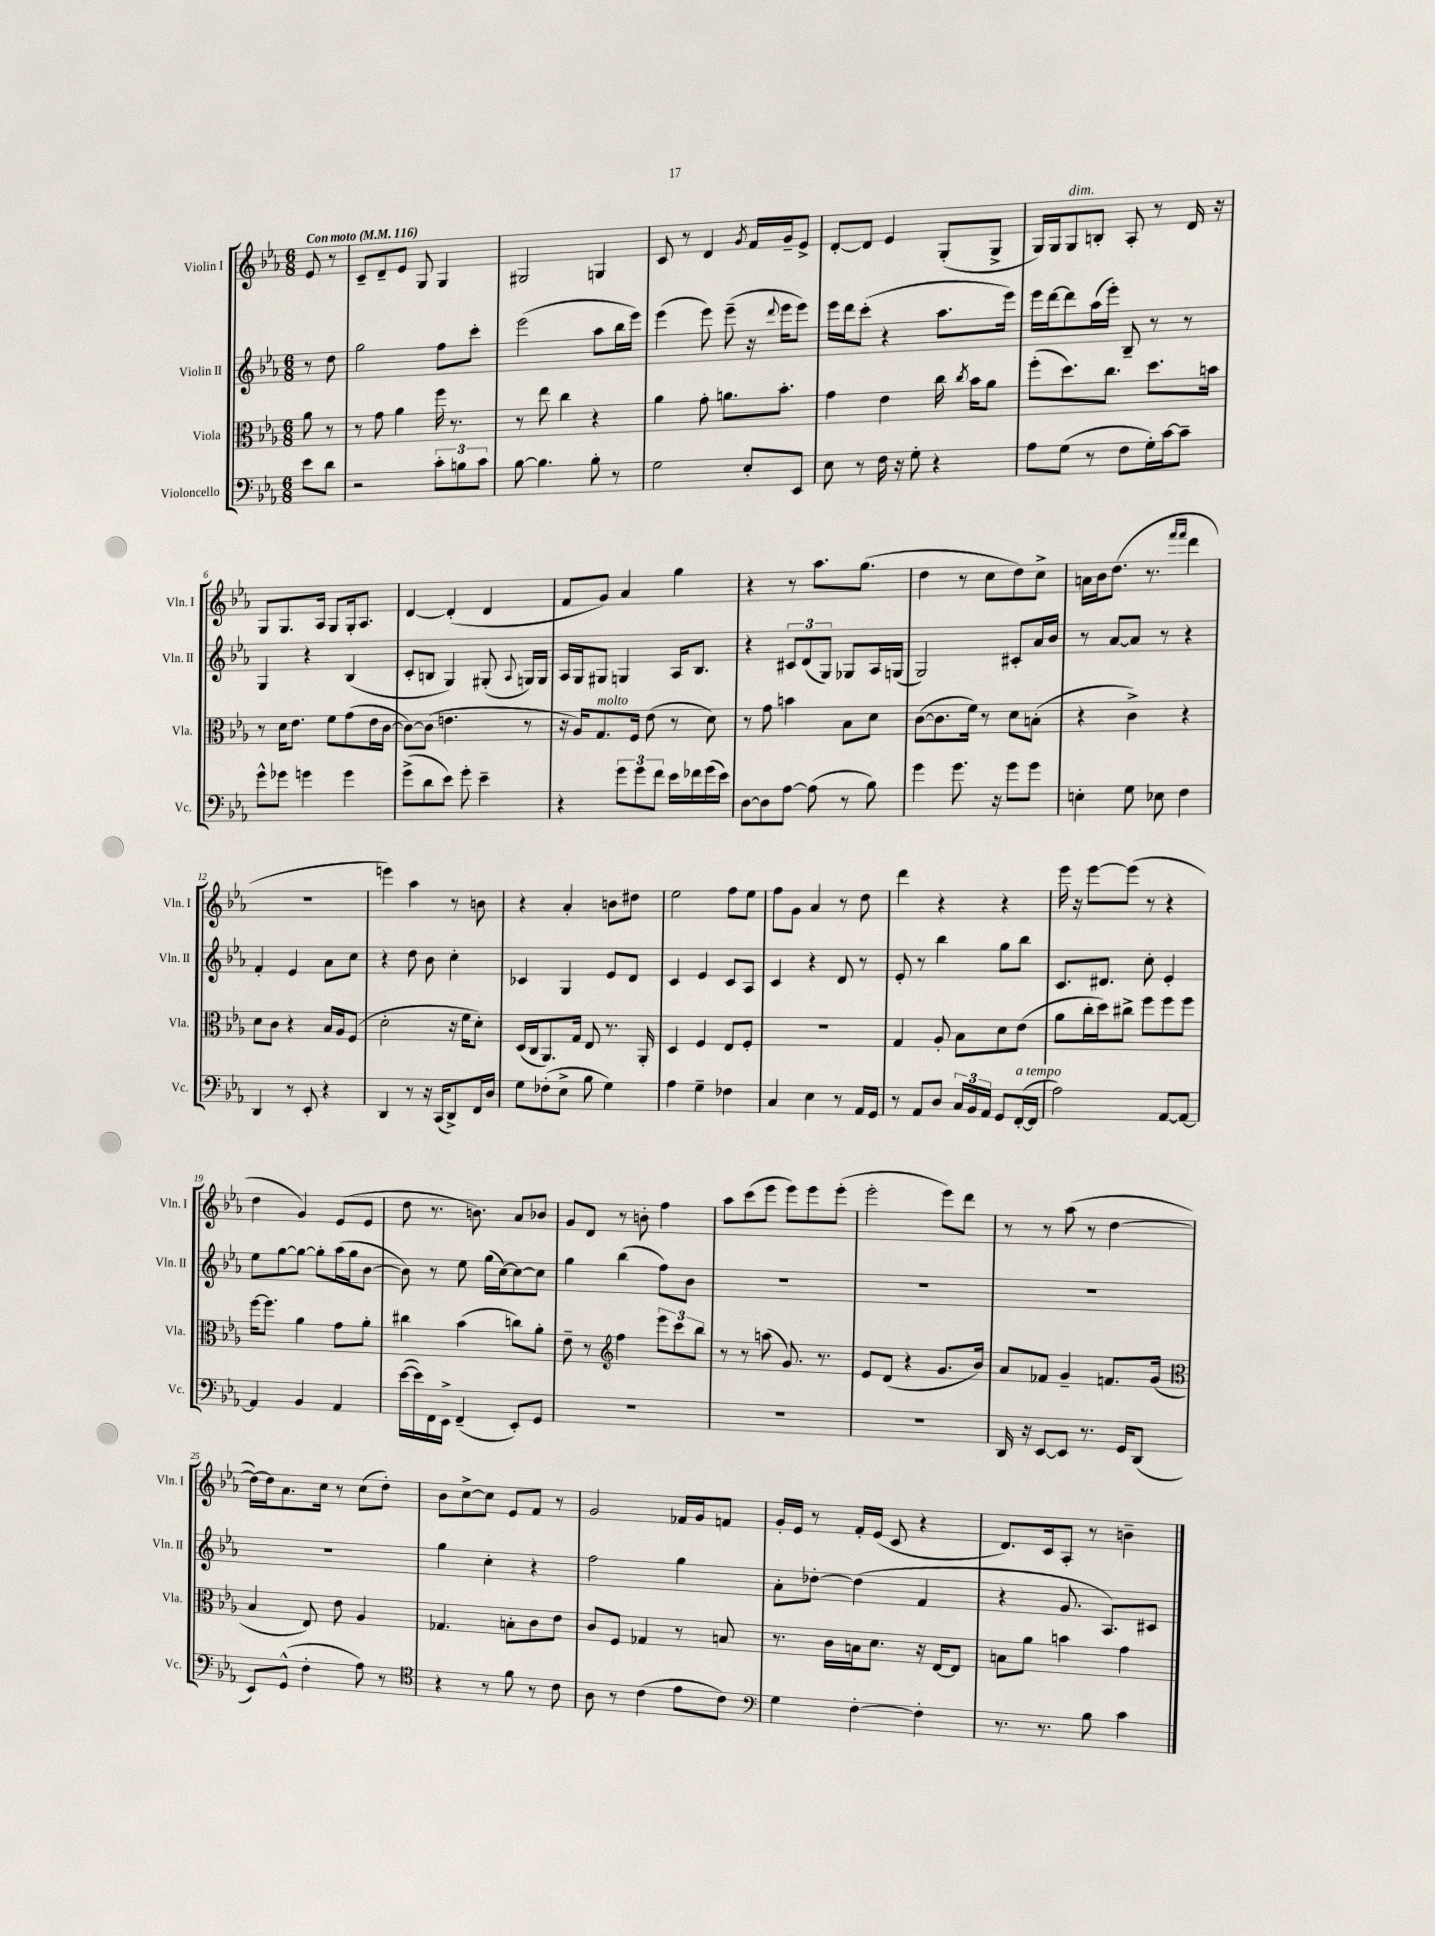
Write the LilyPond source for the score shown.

<<
\new StaffGroup <<
\new Staff = "s0" \with { instrumentName = "Violin I" shortInstrumentName = "Vln. I" } {
    \clef treble \key ees \major \numericTimeSignature \time 6/8 \partial 4 \tempo "Con moto" 4 = 116
    \autoBeamOff ees'8 r8 |
    c'8[-- d'8-- ees'8] g8 g4 |
    gis2 g4 |
    c'8 r8 d'4 \acciaccatura { g'8 } f'16[ g'16-- ees'8]-> |
    d'8[~-. d'8] ees'4 g8[-.( g8]-> |
    g16[) g16 g8^\markup { \italic "dim." } b8]-. aes8-. r8 d'16 r16 |
    g8[ g8. aes16] g8[ g16-. aes8.] |
    d'4~ d'4-.( d'4 |
    f'8[ g'8]) aes'4 g''4 |
    r4 r8 aes''8.[ g''8.]( |
    d''4 r8 c''8[ d''8) c''8]-> |
    a'16[ bes'16 d''8.]( r8. \grace { f'''16[ f'''16] } d'''4 |
    R2. |
    e'''4) aes''4 r8 b'8 |
    r4 aes'4-. b'8[ dis''8] |
    ees''2 f''8[ ees''8] |
    f''8[ g'8] aes'4 r8 d''8 |
    d'''4 r4 r4 |
    ees'''16 r16 ees'''8[~ ees'''8]( r8 r4 |
    d''4 g'4) ees'8[( ees'8] |
    d''8 r8. b'8.) aes'8[ bes'8] |
    g'8[ d'8] r8 b'8-. f''4 |
    aes''8[ c'''8( ees'''8] ees'''8[) ees'''8 ees'''8]-.( |
    ees'''2-. ees'''8[) d'''8] |
    r8 r8 aes''8( r8 d''4~ |
    d''16[~) d''16 aes'8. c''16] r8 c''8[( d''8]-.) |
    bes'8[ c''8~-> c''8] ees'8[ f'8] r8 |
    g'2 fes'16[ g'16 f'8] |
    g'16[-. ees'16] r8 f'16[-. ees'16]( c'8 r4 |
    d'8.[) c'16 aes8]-. r8 b'4-- \bar "|." |
}
\new Staff = "s1" \with { instrumentName = "Violin II" shortInstrumentName = "Vln. II" } {
    \clef treble \key ees \major \numericTimeSignature \time 6/8 \partial 4
    \autoBeamOff r8 d''8 |
    g''2 f''8[ c'''8]-. |
    ees'''2( aes''8[ bes''16 ees'''16]) |
    ees'''4( ees'''8) ees'''8--( r16 \appoggiatura { d'''8 } ees'''16[ ees'''8]) |
    ees'''16[ d'''16 c'''8]-.( r4 aes''8.[ ees'''16]) |
    ees'''16[ d'''16~ d'''8 aes''16( ees'''16]-.) bes8-- r8 r8 |
    g4 r4 bes4( |
    c'8[-. b8] g4) gis8-.( \appoggiatura { aes8 } g16[) g16] |
    aes16[ g16 gis8] g4 aes16[ bes8.] |
    r4 \tuplet 3/2 { cis'8[ d'8( g8]) } ges8[ aes16 g16]( |
    g2) cis'8[-. aes'16 bes'16] |
    r8 aes'8[~ aes'8] r8 r4 |
    f'4-. ees'4 aes'8[ c''8] |
    r4 d''8 bes'8 c''4-. |
    ces'4 g4 ees'8[ d'8] |
    c'4 ees'4 c'8[ aes8] |
    c'4 r4 d'8 r8 |
    ees'8-. r8 bes''4 g''8[ bes''8] |
    c'8.[ dis'8.] c''8-. ees'4-. |
    ees''8[ g''8~ g''8]~ g''8[-. aes''16( g''16 bes'8]~ |
    bes'8) r8 ees''8 g''16[( c''16~) c''8~ c''8] |
    g''4 bes''4( f''8[) bes'8] |
    R2. |
    R2. |
    R2. |
    R2. |
    g''4 c''4-. r4 |
    f''2 g''4 |
    aes'8[-. des''8]~-. des''4( f'4 |
    r4 g'8. aes8.[) cis'8] \bar "|." |
}
\new Staff = "s2" \with { instrumentName = "Viola" shortInstrumentName = "Vla." } {
    \clef alto \key ees \major \numericTimeSignature \time 6/8 \partial 4
    \autoBeamOff aes'8 r8 |
    r8 g'8 aes'4 f''16 r8. |
    r8 ees''8 c''4 r4 |
    aes'4 g'8-. a'8.[ bes'8.]-. |
    g'4 ees'4 c''16 \acciaccatura { c''8 } bes'16[ aes'8] |
    f''8[-.( d''8.) c''8.] d''8.[ b'16] |
    r8 d'16[ ees'8.] f'8[ g'8( ees'16 c'16]~ |
    c'8[~) c'8]( e'4. r8 |
    r16 aes16[) g8.^\markup { \italic "molto" } f16] ees'8( r8 d'8) |
    r8 g'8 b'4 bes8[ d'8] |
    c'8[~( c'8. f'16]) r8 d'8[ b8]-.( |
    r4 c'4->) r4 |
    d'8[ c'8] r4 bes16[ aes16 f8]( |
    d'2-. r16 f'16[ d'8]-.) |
    d16[( c16 aes,8.) g16] ees8 r8. aes,16-. |
    d4 f4 ees8[ f8]-. |
    R2. |
    g4 aes8-. bes8[ d'8 ees'8]( |
    aes'8[ c''16-. d''16) cis''8]-> f''8[ f''8 f''8] |
    f''16[~ f''8.] aes'4 g'8[ aes'8]-. |
    cis''4 bes'4( c''8[) aes'8]-. |
    ees'8-- r8 \clef treble f''4 \tuplet 3/2 { ees'''8[ c'''8 bes''8] } |
    r8 r8 a''8( g'8.) r8. |
    ees'8[ d'8]( r4 g'8.[ bes'16]) |
    aes'8[ fes'8] g'4-- f'8.[ g'16]( |
    \clef alto bes4 ees8) ees'8 aes4 |
    ges4. b8[-. c'8 ees'8] |
    c'8[ f8] ges4 r8 b8 |
    r8. c'16[ b16 d'8.] r16 ees16[~ ees8] |
    b8[ aes'8] b'4 g'4 \bar "|." |
}
\new Staff = "s3" \with { instrumentName = "Violoncello" shortInstrumentName = "Vc." } {
    \clef bass \key ees \major \numericTimeSignature \time 6/8 \partial 4
    \autoBeamOff ees'8[ d'8] |
    r2 \tuplet 3/2 { c'8[-. b8 c'8] } |
    bes8~ bes4. bes8-. r8 |
    g2 ees8[-. ees,8] |
    ees8 r8 f16 r16 g8-. r4 |
    aes8[ g8]( r8 f8[ g16-.) c'16~ c'8]-- |
    g'8[-^ ges'8] g'4 g'4 |
    g'8[->( d'8 ees'8]) g'8-. ees'4-- |
    r4 \tuplet 3/2 { g'8[ g'8 f'8] } ees'16[ fes'16 g'16( ees'16]) |
    d8[~ d8 aes8]~ aes8( r8 bes8) |
    g'4 g'8. r16 g'8[ g'8] |
    e4-. g8 ees8 f4 |
    d,4 r8 ees,8-. r4 |
    d,4 r8 r16 c,16[( d,8->) f,16 d16] |
    g8[ fes8-.( ees8]-> bes8 g4) |
    aes4 g4-- fes4 |
    c4 ees4 r8 aes,16[ g,16] |
    r8 aes,8[ d8] \tuplet 3/2 { c16[ bes,16 aes,16] } g,8[ f,16~-.^\markup { \italic "a tempo" }( f,16] |
    aes2) aes,8[~ aes,8]~ |
    aes,4 bes,4 aes,4 |
    ees'16[~( ees'16) f,16 ees,16]-> f,4--( ees,8[-.) g,8] |
    R2. |
    R2. |
    R2. |
    d,16 r16 ees,8[~ ees,8] r8. g,16[ d,8]( |
    ees,8[) g,8]-^( f4-. aes8) r8 |
    \clef tenor r4 r8 f'8 r8 c'8 |
    aes8 r8 c'4( ees'8[ c'8]) |
    \clef bass g4 f4~-. f4-. |
    r8. r8. bes8 c'4 \bar "|." |
}
>>
>>
